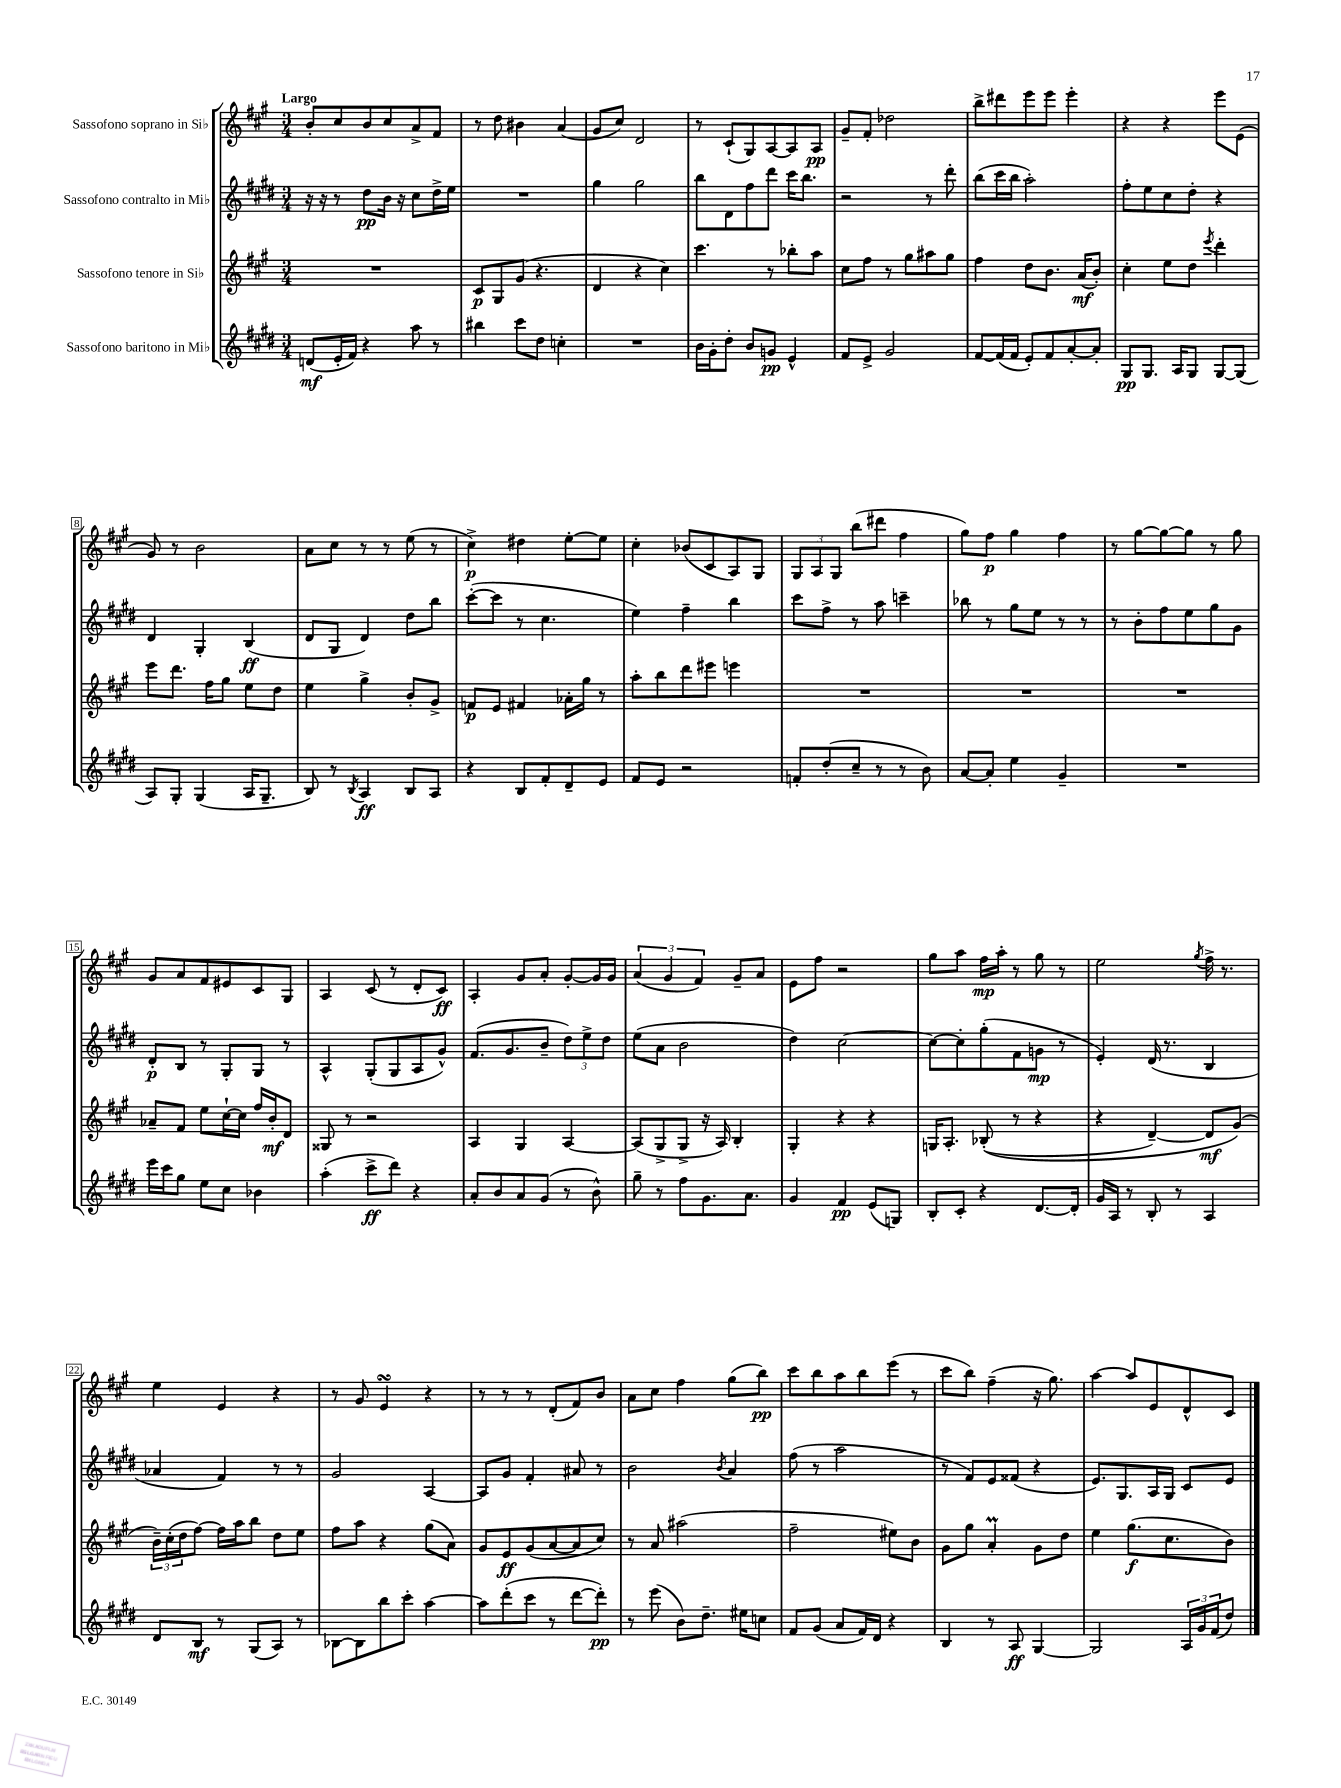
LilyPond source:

<<
\new StaffGroup <<
\new Staff = "s0" \with { instrumentName = "Sassofono soprano in Sib" } {
    \clef treble \key a \major \numericTimeSignature \time 3/4 \tempo "Largo"
    b'8-. cis''8 b'8 cis''8 a'8-> fis'8 |
    r8 d''8 bis'4 a'4( |
    gis'8 cis''8) d'2 |
    r8 cis'8-!( gis8) a8~ a8 a8\pp |
    gis'8-- fis'8-. des''2 |
    b''8-> dis'''8 e'''8 e'''8 e'''4-. |
    r4 r4 e'''8 e'8( |
    gis'8) r8 b'2 |
    a'8 cis''8 r8 r8 e''8( r8 |
    cis''4->\p) dis''4 e''8~-. e''8 |
    cis''4-. bes'8( cis'8 a8) gis8 |
    \tuplet 3/2 { gis8 a8 gis8 } b''8( dis'''8 fis''4 |
    gis''8) fis''8\p gis''4 fis''4 |
    r8 gis''8~ gis''8~ gis''8 r8 gis''8 |
    gis'8 a'8 fis'8 eis'8 cis'8 gis8 |
    a4 cis'8( r8 d'8-. cis'8\ff) |
    a4-. gis'8 a'8-. gis'8~-. gis'16 gis'16 |
    \tuplet 3/2 { a'4( gis'4 fis'4) } gis'8-- a'8 |
    e'8 fis''8 r2 |
    gis''8 a''8 fis''16\mp a''16-. r8 gis''8 r8 |
    e''2 \acciaccatura { gis''8 } fis''16-> r8. |
    e''4 e'4 r4 |
    r8 gis'8 e'4\turn r4 |
    r8 r8 r8 d'8-.( fis'8) b'8 |
    a'8 cis''8 fis''4 gis''8( b''8\pp) |
    cis'''8 b''8 a''8 b''8 e'''8( r8 |
    cis'''8 b''8) fis''4--( r16 gis''8.) |
    a''4~ a''8 e'8 d'8-^ cis'8 \bar "|." |
}
\new Staff = "s1" \with { instrumentName = "Sassofono contralto in Mib" } {
    \clef treble \key e \major \numericTimeSignature \time 3/4
    r16 r16 r8 dis''8\pp b'16 r16 cis''8 dis''16-> e''16 |
    R2. |
    gis''4 gis''2 |
    b''8 dis'8 fis''8 dis'''8 cis'''16 b''8. |
    r2 r8 dis'''8-. |
    b''8( cis'''16 b''16 a''2-.) |
    fis''8-. e''8 cis''8 dis''8-. r4 |
    dis'4 gis4-. b4\ff( |
    dis'8 gis8 dis'4) dis''8 b''8 |
    cis'''8~-.( cis'''8 r8 cis''4. |
    e''4) fis''4-- b''4 |
    cis'''8 fis''8-> r8 a''8 c'''4-- |
    bes''8 r8 gis''8 e''8 r8 r8 |
    r8 b'8-. fis''8 e''8 gis''8 gis'8 |
    dis'8-.\p b8 r8 gis8-. gis8 r8 |
    a4-^ gis8-.( gis8 a8 gis'8-^) |
    fis'8.( gis'8. b'8-- \tuplet 3/2 { dis''8) e''8-> dis''8 } |
    e''8( a'8 b'2 |
    dis''4) cis''2~ |
    cis''8~ cis''8-. gis''8-.( fis'8 g'8\mp r8 |
    e'4-.) dis'16( r8. b4 |
    aes'4 fis'4) r8 r8 |
    gis'2 a4~ |
    a8 gis'8 fis'4-. ais'8 r8 |
    b'2 \acciaccatura { b'8 } a'4 |
    fis''8( r8 a''2 |
    r8 fis'8) e'8 fisis'8( r4 |
    e'8.) gis8. a16 gis16 cis'8 e'8 \bar "|." |
}
\new Staff = "s2" \with { instrumentName = "Sassofono tenore in Sib" } {
    \clef treble \key a \major \numericTimeSignature \time 3/4
    R2. |
    cis'8\p gis8 gis'8( r4. |
    d'4 r4 cis''4) |
    cis'''4. r8 bes''8-. a''8 |
    cis''8 fis''8 r8 gis''8 ais''8 gis''8 |
    fis''4 d''8 b'8. a'16\mf( b'8-.) |
    cis''4-. e''8 d''8 \acciaccatura { e'''8 } d'''4-. |
    e'''8 d'''8. fis''16 gis''8 e''8 d''8 |
    e''4 gis''4-> b'8-. gis'8-> |
    f'8\p e'8 fis'4 aes'16-. gis''16 r8 |
    a''8-. b''8 d'''8 eis'''8 e'''4 |
    R2. |
    R2. |
    R2. |
    aes'8-- fis'8 e''8 cis''16~-! cis''16 fis''16 b'16-.\mf d'8 |
    gisis8 r8 r2 |
    a4 gis4 a4~ |
    a8( gis8-> gis8-> r16 a16) b4-. |
    gis4-. r4 r4 |
    g16 a8.-. bes8-.(\( r8 r4 |
    r4 d'4~--) d'8\mf gis'8(\) |
    \tuplet 3/2 { b'16--) cis''16-.( d''16 } fis''8~) fis''16 a''16 b''8 d''8 e''8 |
    fis''8 a''8 r4 gis''8( a'8) |
    gis'8 e'8\ff gis'8( a'8~ a'8 cis''8) |
    r8 a'8 ais''2( |
    fis''2-- eis''8) b'8 |
    gis'8 gis''8 a'4-.\prall gis'8 d''8 |
    e''4 gis''8.\f( cis''8. b'8) \bar "|." |
}
\new Staff = "s3" \with { instrumentName = "Sassofono baritono in Mib" } {
    \clef treble \key e \major \numericTimeSignature \time 3/4
    d'8\mf( e'16-. fis'16) r4 a''8 r8 |
    bis''4 cis'''8 dis''8 c''4-. |
    R2. |
    b'16 gis'16-. dis''8-. b'8 g'8\pp e'4-^ |
    fis'8 e'8-> gis'2 |
    fis'8~ fis'16( fis'16 e'8-.) fis'8 a'8~-. a'8-. |
    gis8\pp gis8. a16 gis8 gis8~ gis8( |
    a8) gis8-. gis4( a16 gis8.-- |
    b8) r8 \acciaccatura { b8 } a4\ff b8 a8 |
    r4 b8 fis'8-. dis'8-- e'8 |
    fis'8 e'8 r2 |
    f'8-. dis''8-.( cis''8-- r8 r8 b'8) |
    a'8~ a'8-. e''4 gis'4-- |
    R2. |
    e'''16 cis'''16 gis''8 e''8 cis''8 bes'4 |
    a''4-.( cis'''8->\ff dis'''8) r4 |
    a'8-. b'8 a'8 gis'8( r8 b'8-^) |
    gis''8-- r8 fis''8 gis'8. a'8. |
    gis'4 fis'4\pp e'8( g8) |
    b8-. cis'8-. r4 dis'8.~ dis'16-. |
    gis'16 a16 r8 b8-. r8 a4 |
    dis'8 b8\mf r8 gis8( a8) r8 |
    bes8~ bes8 b''8 cis'''8-. a''4~ |
    a''8 dis'''8-.( cis'''8 r8 dis'''8~ dis'''8-.\pp) |
    r8 e'''8( b'8) dis''8.-- eis''16 c''8 |
    fis'8 gis'8( a'8 fis'16) dis'16 r4 |
    b4 r8 a8\ff gis4~ |
    gis2 \tuplet 3/2 { a16 gis'16 fis'16( } dis''8) \bar "|." |
}
>>
>>
\layout { \context { \Score \override BarNumber.stencil = #(make-stencil-boxer 0.1 0.3 ly:text-interface::print) } }
